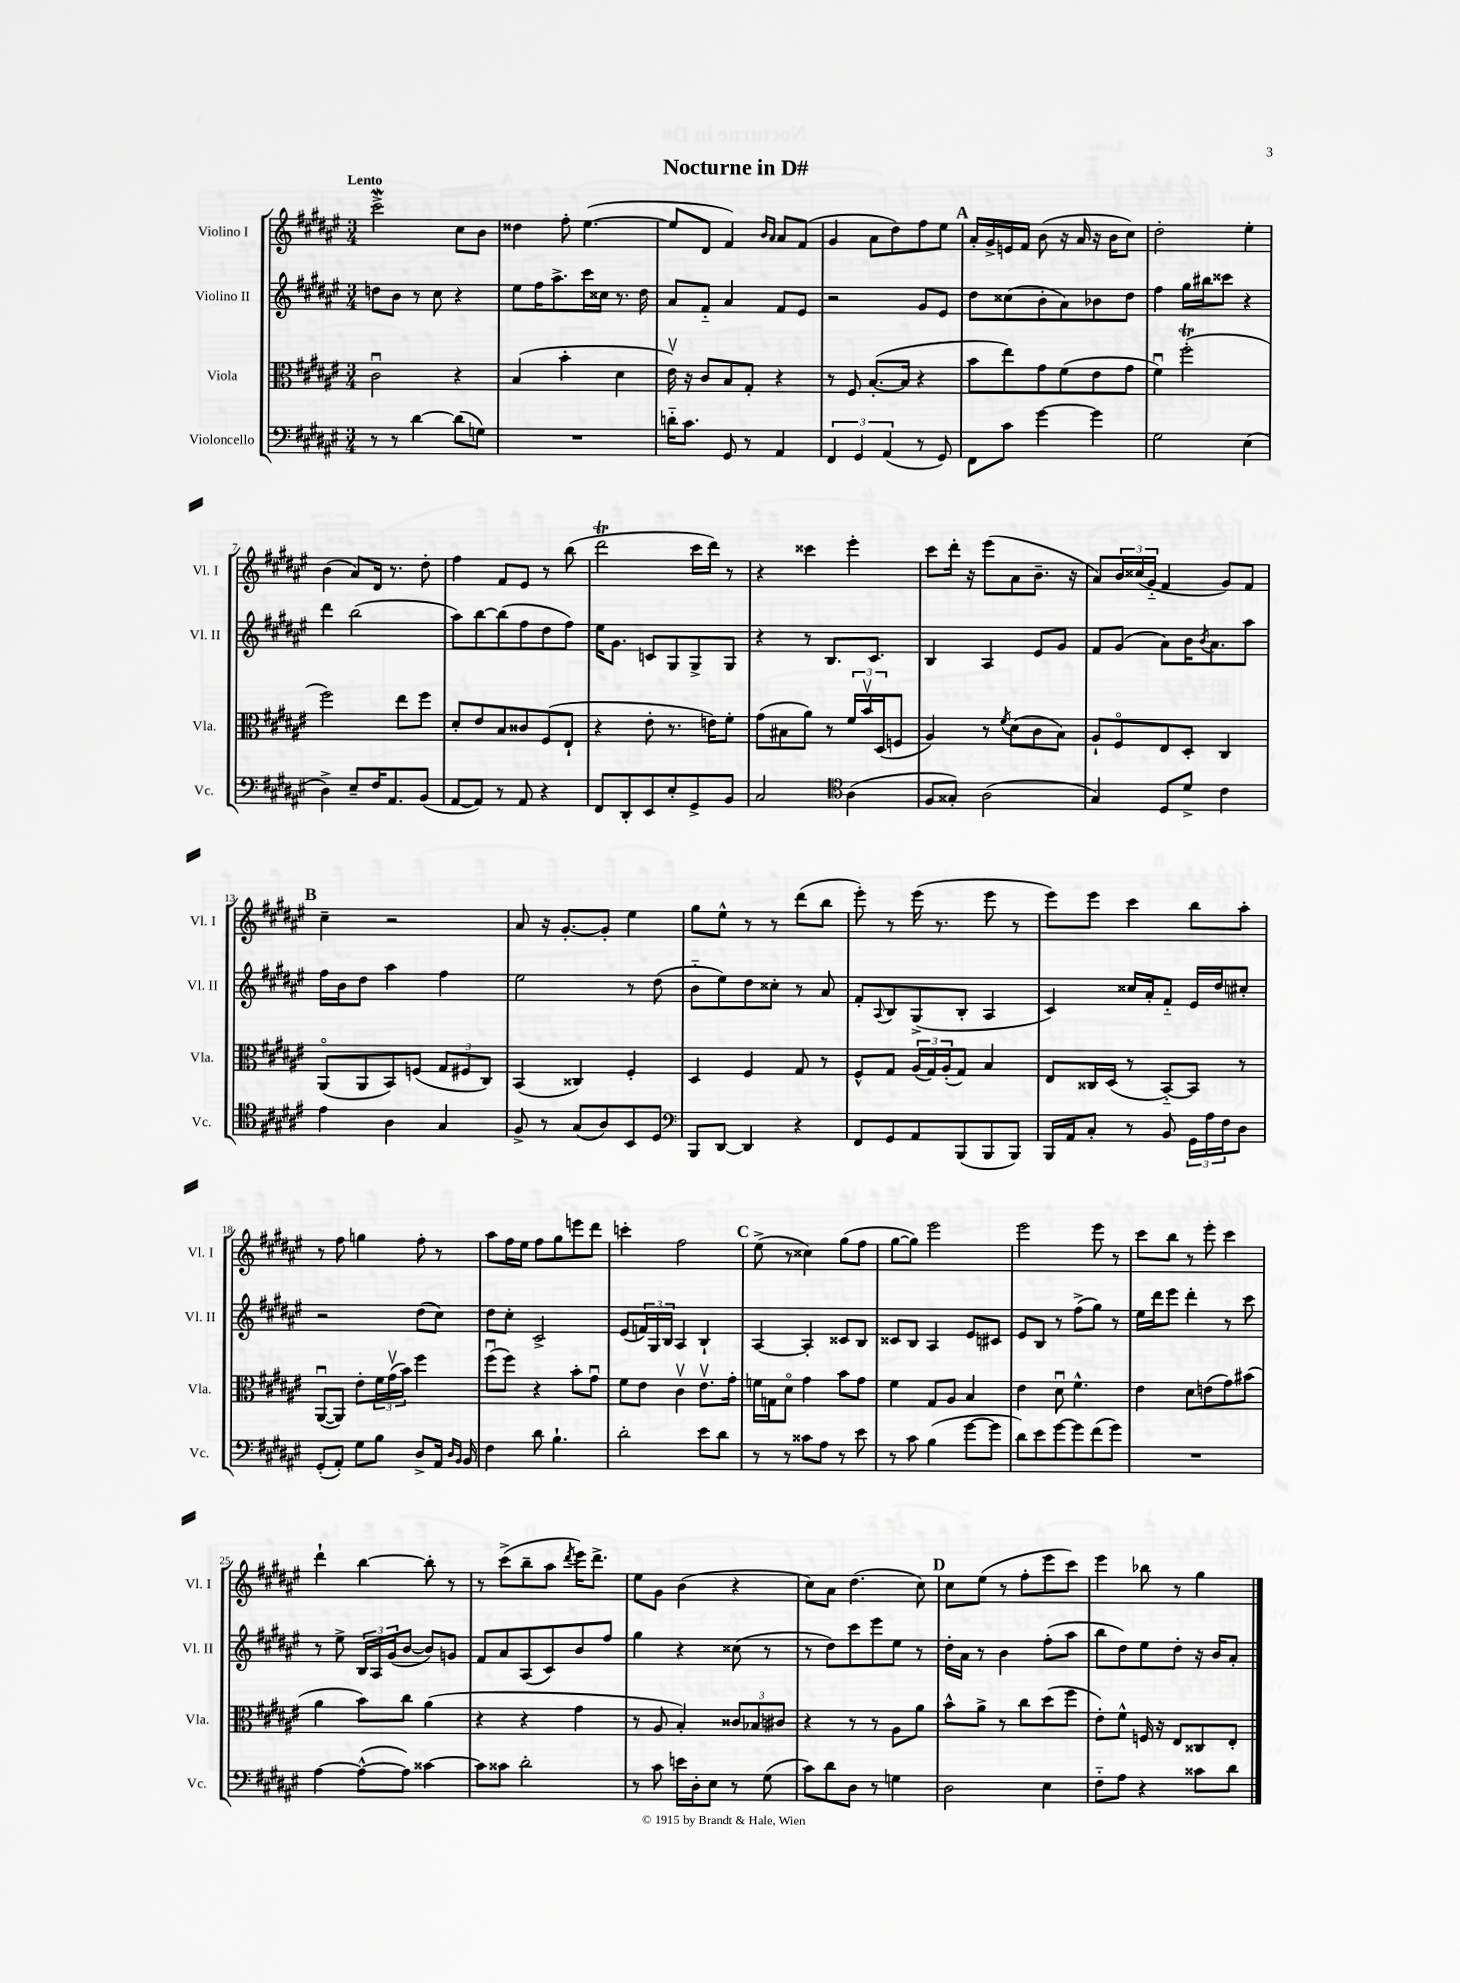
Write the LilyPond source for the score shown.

\header { title = "Nocturne in D#" }
<<
\new StaffGroup <<
\new Staff = "s0" \with { instrumentName = "Violino I" shortInstrumentName = "Vl. I" } {
    \clef treble \key fis \major \numericTimeSignature \time 3/4 \tempo "Lento"
    cis'''2->\mordent cis''8 b'8 |
    disis''4 fis''8-. eis''4.~( |
    eis''8 dis'8 fis'4) \grace { b'16 ais'16 } ais'8 fis'8( |
    gis'4 ais'8 dis''8) fis''8 eis''8 |
    \mark \markup { \bold "A" } ais'16-. gis'16-> e'16 fis'16 b'8( r16 ais'16 r16 b'16 cis''8) |
    dis''2-. eis''4-. |
    b'4( ais'8) dis'16 r8. dis''8-. |
    fis''4 fis'8 eis'8 r8 b''8( |
    dis'''2\trill cis'''16 dis'''16) r8 |
    r4 cisis'''4 eis'''4-. |
    cis'''8 dis'''16-. r16 eis'''8( ais'8 b'8.-- r16 |
    ais'8) \tuplet 3/2 { b'16 cisis''16( gis'16-_ } fis'4 gis'8) fis'8 |
    \mark \markup { \bold "B" } cis''4-- r2 |
    ais'8 r16 gis'8.~-. gis'8-. eis''4 |
    gis''8 eis''8-^ r8 r8 dis'''8( b''8 |
    eis'''8-.) r8 eis'''16( r8. eis'''8 r8 |
    eis'''8) eis'''8 cis'''4 b''8 ais''8-. |
    r8 fis''8 g''4 fis''8-. r8 |
    ais''8 fis''16 eis''16 fis''8 gis''8 e'''8 dis'''8 |
    c'''4-. fis''2 |
    \mark \markup { \bold "C" } eis''8->( r8 cisis''4) gis''8( fis''8 |
    gis''8~ gis''8) eis'''2 |
    eis'''2 eis'''8 r8 |
    cis'''8 b''8 r8 eis'''8-. cis'''4 |
    dis'''4-! b''4~ b''8-. r8 |
    r8 cis'''8->( b''8-- ais''8 \acciaccatura { dis'''8 } eis'''16) dis'''8.-> |
    eis''8 gis'8 b'4( r4 |
    cis''8) ais'8 dis''4.( cis''8) |
    \mark \markup { \bold "D" } cis''8 eis''8( r8 fis''8-. eis'''8 cis'''8) |
    eis'''4 bes''8 r8 gis''4 \bar "|." |
}
\new Staff = "s1" \with { instrumentName = "Violino II" shortInstrumentName = "Vl. II" } {
    \clef treble \key fis \major \numericTimeSignature \time 3/4
    d''8 b'8 r8 cis''8 r4 |
    eis''8 fis''16 ais''8.-> cis'''16 cisis''16 r8. dis''16 |
    ais'8 fis'8-_ ais'4 fis'8 eis'8 |
    r2 gis'8 eis'8 |
    \mark \markup { \bold "A" } dis''8 cisis''8( b'8-. ais'8) bes'8 dis''8 |
    fis''4 gis''16 bis''16 cisis'''8 r4 |
    dis'''4 b''2( |
    ais''8) b''8~ b''8( fis''8 dis''8 fis''8) |
    eis''16 gis'8. c'8 gis8 gis8-> gis8 |
    r4 r8 b8. cis'8. |
    b4 ais4 eis'8 gis'8 |
    fis'8 gis'8( ais'8) b'16 \acciaccatura { b'8 } ais'8. ais''8 |
    \mark \markup { \bold "B" } fis''16 b'16 dis''8 ais''4 fis''4 |
    eis''2 r8 dis''8( |
    b'8-_ eis''8) dis''8 cisis''8-. r8 ais'8 |
    fis'8-. \appoggiatura { ais8 } b8 gis8->( b8-. ais4 |
    cis'4) cisis''16 ais'16-. fis'8-_ eis'16 dis''16 cis''8-. |
    r2 dis''8( cis''8) |
    dis''8 cis''8-. cis'2-> |
    eis'8( \tuplet 3/2 { f'16) gis16 b16 } ais4 b4-! |
    \mark \markup { \bold "C" } ais4~ ais4-. cisis'8 b8 |
    cisis'8 b8 ais4 eis'8 cis'8 |
    eis'8 b8 r8 fis''8->( gis''8) r8 |
    eis''16 dis'''16 eis'''8 dis'''4-. r8 cis'''8 |
    r8 eis''8-> \tuplet 3/2 { b16 ais16 gis'16( } b'8~ b'8) g'8 |
    fis'8 ais'8 ais8( cis'8) b'8 fis''8 |
    gis''4 r4 cisis''8( r8 |
    r8 dis''8) cis'''8 eis'''8 eis''8 r8 |
    \mark \markup { \bold "D" } dis''16-. ais'16 r8 b'4 fis''8-.( ais''8 |
    b''8 dis''8) eis''8 dis''8-. r16 b'16 ais'8-. \bar "|." |
}
\new Staff = "s2" \with { instrumentName = "Viola" shortInstrumentName = "Vla." } {
    \clef alto \key fis \major \numericTimeSignature \time 3/4
    cis'2\downbow r4 |
    b4( b'4-. dis'4 |
    eis'16\upbow) r16 cis'8 b8 gis8-. r4 |
    r8 fis8 b8.~-.( b16 r4 |
    \mark \markup { \bold "A" } b'8 eis''8) gis'8 fis'8( eis'8 gis'8 |
    fis'4\downbow) fis''2-.\trill( |
    fis''2) eis''8 fis''8 |
    dis'8-. eis'8 b8 cisis'8 fis8( eis8-! |
    r4 eis'8-. r8. e'16) fis'8-. |
    gis'8( bis8 ais'8) r8 \tuplet 3/2 { fis'16 b'16\upbow dis16( } f8 |
    ais4) r8 \acciaccatura { fis'8 } dis'8( cis'8 b8) |
    ais8-! fis8\flageolet eis8 dis8-. cis4 |
    \mark \markup { \bold "B" } ais,8\flageolet( ais,8 b,8) f8( \tuplet 3/2 { gis8 fis8 cis8) } |
    b,4( cisis4) fis4-. |
    dis4 fis4 gis8 r8 |
    fis8-^ gis8 \tuplet 3/2 { ais16( gis16) ais16-.( } gis8) b4 |
    eis8 cisis16 dis16( r8 b,8~-_) b,8 r8 |
    ais,8~\downbow( ais,8) eis'8-. \tuplet 3/2 { fis'16 gis'16\upbow( b'16) } fis''4 |
    fis''8\downbow( fis''8) r4 b'8-. gis'8\downbow |
    fis'8 eis'8 cis'4\upbow eis'8.\upbow gis'16-. |
    \mark \markup { \bold "C" } f'16 g16 dis'8\flageolet gis'4 b'8 gis'8 |
    fis'4 gis8 ais8 b4 |
    eis'4 dis'8\downbow fis'4.-^ |
    eis'4 dis'8 e'8( gis'8) bis'8( |
    ais'4 b'8) cis''8 ais'4( |
    r4 r4 gis'4 |
    r8 ais8 b4-.) \tuplet 3/2 { cisis'8 bes8 cis'8 } |
    r4 r8 r8 ais8 ais'8 |
    \mark \markup { \bold "D" } b'8-^ ais'8-> r8 cis''8 dis''8( fis''8 |
    eis'8-.) fis'8-^ f16 r16 eis8 cisis8 eis8-. \bar "|." |
}
\new Staff = "s3" \with { instrumentName = "Violoncello" shortInstrumentName = "Vc." } {
    \clef bass \key fis \major \numericTimeSignature \time 3/4
    r8 r8 dis'4~ dis'8( g8) |
    R2. |
    d'16-_ cis'8. gis,8 r8 ais,4 |
    \tuplet 3/2 { fis,4 gis,4 ais,4( } r8 gis,8) |
    \mark \markup { \bold "A" } fis,8 cis'8 gis'4~ gis'4 |
    gis2 eis4( |
    dis4->) eis8-- fis16 ais,8. b,8( |
    ais,8~ ais,8) r8 ais,8 r4 |
    fis,8 dis,8-. eis,8 eis8-. gis,8-> b,8 |
    cis2 \clef tenor ais4( |
    fis8 gisis8-.) ais2( |
    gis4) dis8 dis'8-> cis'4 |
    \mark \markup { \bold "B" } eis'4 ais4 gis4 |
    fis8-> r8 gis8( ais8) b,8 dis8 |
    \clef bass b,,8 dis,8~ dis,4 r4 |
    fis,8 gis,8 ais,8 b,,8( b,,8 b,,8) |
    b,,16 ais,16 cis8-. r8 b,8 \tuplet 3/2 { gis,16 ais16 fis16 } dis8 |
    gis,8-.( ais,8-.) gis8 b8 dis8-> ais,16 \grace { dis16 b,16 } b,16 |
    fis4 dis'8 b4.-! |
    dis'2-. eis'8 dis'8 |
    \mark \markup { \bold "C" } r8 r8 cisis'8 ais8 r8 eis'8 |
    r8 cis'8 b4( gis'8~ gis'8 |
    dis'8) eis'8 gis'8~ gis'8 fis'8( gis'8) |
    R2. |
    ais4~ ais8~-^( ais8) cisis'4~ |
    cisis'8 cisis'8 dis'2-. |
    r8 cis'8 e'16 dis16-. eis8 r8 gis8( |
    cis'8) dis'8 dis8 r8 g4 |
    \mark \markup { \bold "D" } dis2 eis4 |
    fis8-_ ais8 r4 cisis'8 dis'8 \bar "|." |
}
>>
>>
